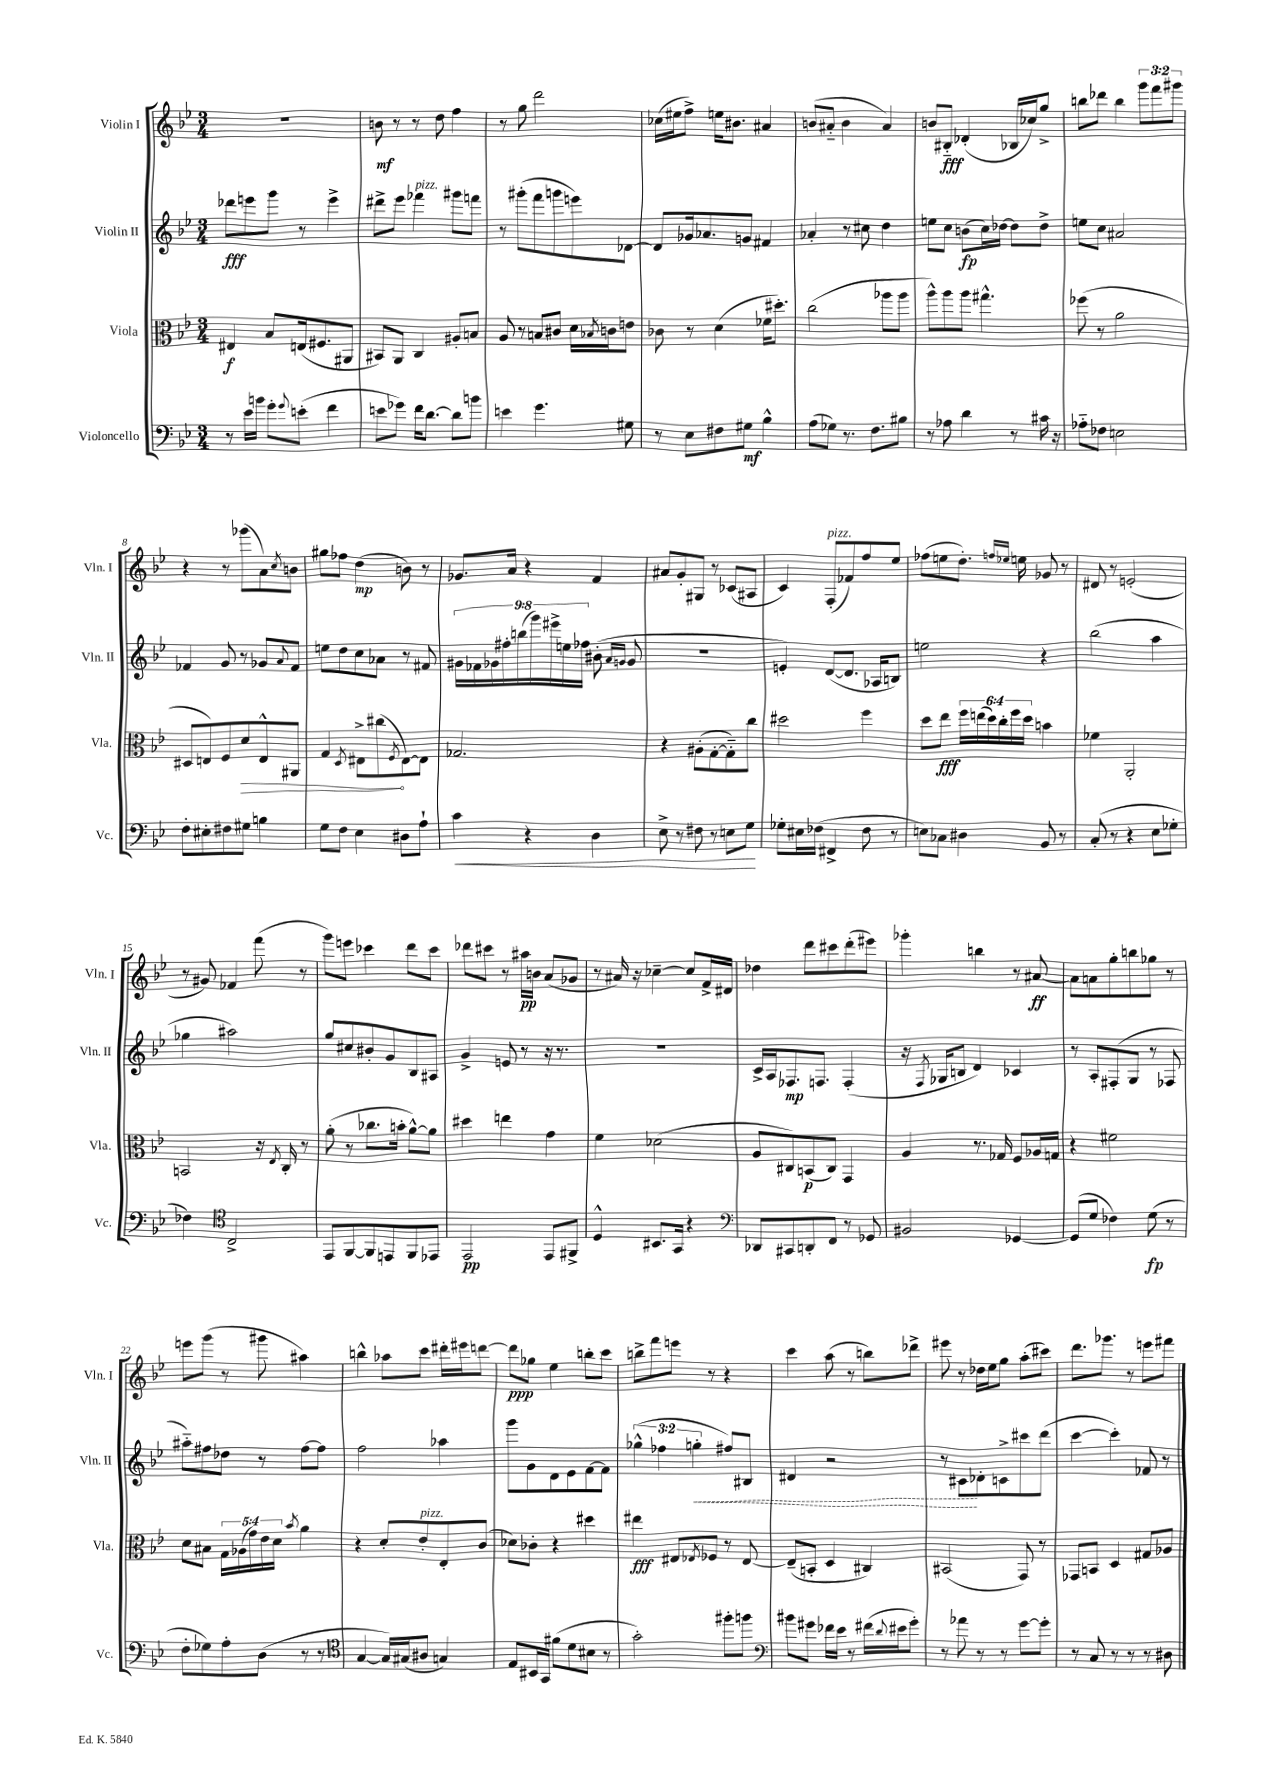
<<
\new StaffGroup <<
\new Staff = "s0" \with { instrumentName = "Violin I" shortInstrumentName = "Vln. I" } {
    \clef treble \key bes \major \numericTimeSignature \time 3/4 \override Staff.TupletNumber.text = #tuplet-number::calc-fraction-text
    R2. |
    b'8\mf r8 r8 d''8 f''4 |
    r8 g''8 d'''2 |
    ces''16( eis''16 f''8->) e''16 bis'8. ais'4 |
    b'8( ais'8-_ b'4 ais'4) |
    b'8 bis8-_\fff des'4-.( bes16 ces''16) g''8-> |
    b''8 des'''8 b''4 \tuplet 3/2 { g'''8 f'''8 gis'''8 } |
    r4 r8 ges'''8( a'8) \acciaccatura { c''8 } b'8 |
    gis''8 fes''8 d''4\mp( b'8) r8 |
    ges'8. a'16 r4 f'4 |
    ais'8 g'8-. gis8 r8 ces'8( ais8 |
    c'4) f8-.^\markup { \italic "pizz." }( fes'8) f''8 ees''8 |
    fes''8( e''8 d''8.-.) \grace { f''16 ees''16 } e''16 ges'8 r8 |
    dis'8 r8 e'2-.( |
    r8 gis'8) fes'4 f'''8( r8 |
    g'''8) e'''8 ces'''4 d'''8 ces'''8 |
    des'''8 cis'''8 r8 ais''16\pp b'16 a'8( ges'8 |
    r8 ais'16) r16 ces''4~-- ces''8 f'16-> dis'16 |
    des''4 d'''8 cis'''8 d'''8-.( eis'''8) |
    ges'''4-. b''4 r8 ais'8~\ff |
    ais'8 a'8 g''8-. b''8 ges''8 r8 |
    e'''8 g'''8( r8 gis'''8 ais''4) |
    b''4-^ aes''8 c'''8 dis'''16-. eis'''16 d'''8~ |
    d'''8\ppp ges''8 ees''4 b''8-. c'''8 |
    b''8-> f'''8 e'''8 r8 r4 |
    c'''4 a''8( r8 b''8) des'''8-> |
    eis'''8 r8 des''16 ees''16 g''8 a''8-.( cis'''8) |
    d'''8. ges'''8. r8 e'''8 fis'''8 \bar "|." |
}
\new Staff = "s1" \with { instrumentName = "Violin II" shortInstrumentName = "Vln. II" } {
    \clef treble \key bes \major \numericTimeSignature \time 3/4 \override Staff.TupletNumber.text = #tuplet-number::calc-fraction-text
    des'''8\fff e'''8 g'''8 r8 e'''4-> |
    dis'''8-> ees'''8 fes'''4^\markup { \italic "pizz." } gis'''8 f'''8 |
    r8 gis'''8-.( f'''8 g'''8 e'''8) des'8~ |
    des'8 ges'16 aes'8. g'8 fis'4 |
    aes'4-. r8 cis''8 d''4 |
    e''8 c''8 b'8\fp( c''16) des''16~ des''8 des''8-> |
    e''8 c''8 ais'2 |
    fes'4 g'8 r8 ges'8 \appoggiatura { a'8 } fes'8 |
    e''8 d''8 c''8 aes'8 r8 fis'8 |
    \tuplet 9/8 { gis'16 fes'16 ges'16 fis''16-. b''16( g'''16) eis'''16-> e''16 fes''16 } bis'8-.( \grace { a'16 g'16 } g'8 |
    R2. |
    e'4-.) d'8~( d'8. aes16 b8) |
    e''2 r4 |
    bes''2( a''4 |
    ges''4 ais''2) |
    g''8 cis''8 bis'8-. g'8 bes8 ais8 |
    g'4-> e'8 r8 r16 r8. |
    R2. |
    c'16-> a16 fes8.\mp f8. f4-.( |
    r16 \acciaccatura { f8 } ges16 b8 d'4) ces'4 |
    r8 a8-. fis8-.( g8 r8 fes8 |
    ais''8-_) fis''8 des''8 r8 fis''8~ fis''8 |
    f''2 aes''4 |
    g'''8 g'8 d'8 ees'8 f'8~ f'8 |
    \tuplet 3/2 { ges''4-^( fes''4 \once \override Hairpin.style = #'dashed-line g''4-.\< } fis''8) bis8 |
    dis'4 r2 |
    r8 cis'8\! des'8-. c'8-> cis'''8 d'''8( |
    c'''4~ c'''4-.) fes'8 r8 \bar "|." |
}
\new Staff = "s2" \with { instrumentName = "Viola" shortInstrumentName = "Vla." } {
    \clef alto \key bes \major \numericTimeSignature \time 3/4 \override Staff.TupletNumber.text = #tuplet-number::calc-fraction-text
    eis4\f bes8 e16( fis8. ais,8 |
    bis,8) a,8 c4 ais8-. b8 |
    a8 r8 b8 cis'8 d'16 \acciaccatura { bes8 } c'16 e'8 |
    ces'8 r8 d'4( fes'16 dis''8.-.) |
    c''2( aes''8 aes''8 |
    a''8-^) a''8 a''8 gis''4.-^ |
    fes''8( r8 a'2 |
    dis8 e8) f8 \once \override Hairpin.circled-tip = ##t d'8\> e8-^ ais,8 |
    g4 \acciaccatura { d8 } eis8-> cis''8\!( \acciaccatura { f8 } eis8~) eis8 |
    ges2. |
    r4 ais8-.( g8~-. g8-_) c''8 |
    dis''2 f''4 |
    d''8 ees''8\fff \tuplet 6/4 { f''16 e''16( d''16) c''16-. f''16 d''16 } b'4 |
    fes'4 a,2-. |
    b,2 r16 \acciaccatura { ees8 } c16-. r8 |
    a'8-.( r8 ces''8. b'16-. a'8~-^) a'8 |
    dis''4 e''4 g'4 |
    f'4 des'2( |
    a8 cis8) b,8\p( cis8) g,4 |
    a4 r8. ges16 f8 aes16 g16 |
    r4 fis'2 |
    d'8 bis8 \tuplet 5/4 { g16 aes16( g'16) ees'16 d'16 } \acciaccatura { bes'8 } a'4 |
    r4 d'8-. ees'8-.^\markup { \italic "pizz." } ees8-. c'8( |
    des'8) ces'8-. r4 dis''4 |
    eis''4\fff eis8 \acciaccatura { ees8 } fes8 r8 ees8~ |
    ees8--( b,8-. d4 cis4) |
    bis,2( g,8) r8 |
    ges,8 b,8 d4 gis8 aes8 \bar "|." |
}
\new Staff = "s3" \with { instrumentName = "Violoncello" shortInstrumentName = "Vc." } {
    \clef bass \key bes \major \numericTimeSignature \time 3/4
    r8 ees'16 b'16 g'8-. \appoggiatura { g'8 } e'8-.( f'4 |
    e'8 ges'8) f'16 d'8.~ d'8 b'8 |
    e'4 g'4. gis8 |
    r8 ees8 fis8 gis8\mf bes4-^ |
    a8( ges8) r8. f8. bis8 |
    r8 aes8 d'4 r8 cis'16 r16 |
    aes8-_ fes8 e2 |
    f8-. eis8-. fis8 gis8 b4 |
    g8 f8 ees4 dis8 a8-! |
    c'4\< r4 d4 |
    ees8-> r8 fis8 r8 e8 g8\! |
    ges8-. eis16 fes16( fis,4-> fes8 r8 |
    e8) ces8 dis4 bes,8 r8 |
    c8-.( r8 r4 ees8 ges8-. |
    fes4) \clef tenor c2-> |
    ees,8 f,8~ f,8 e,8 f,8 ees,8 |
    ees,2\pp ees,8 fis,8-> |
    d4-^ bis,8. g,16 r4 |
    \clef bass des,8 cis,8 d,8-. f,8 r8 ges,8 |
    bis,2 ges,4~ |
    ges,8( g8 fes4) g8\fp( r8 |
    f8-. ges8) a8-. d8( r8 r8 |
    \clef tenor g4~ g16) gis16( ais8 g4) |
    ees8 bis,16 g,16 fis'8( d'8 bis8 r8 |
    g'2-.) fis''8-. f''8 |
    \clef bass bis'8 gis'8 fes'16 ees'16 r8 fis'16( \appoggiatura { d'8 } eis'16 gis'8-.) |
    r8 aes'8 r8 r8 g'8~ g'8-. |
    r8 c8 r8 r8 r8 dis8 \bar "|." |
}
>>
>>
